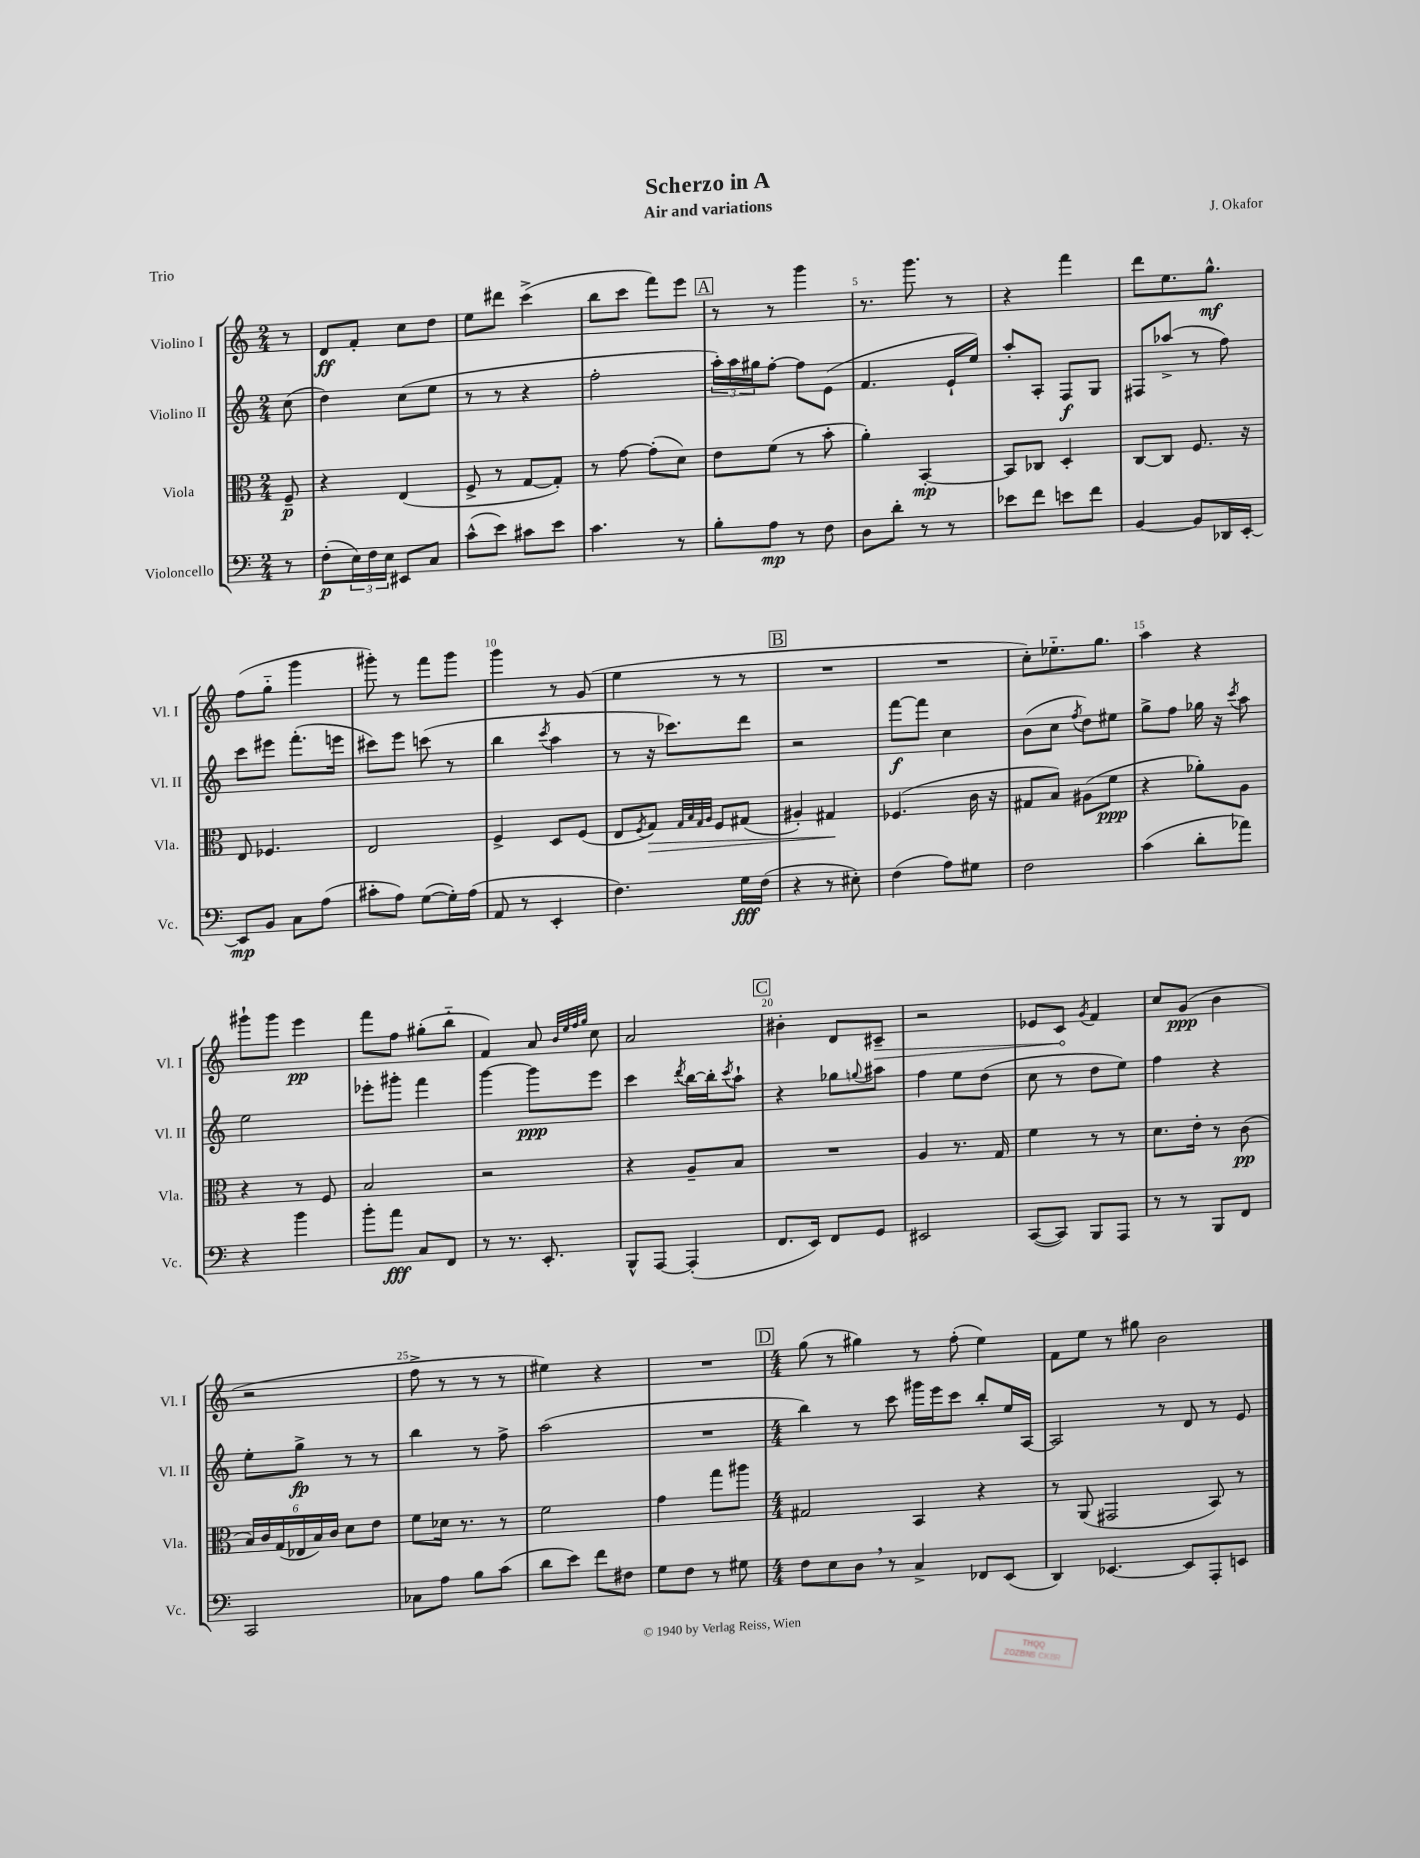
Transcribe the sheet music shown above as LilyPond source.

\header { title = "Scherzo in A" composer = "J. Okafor" subtitle = "Air and variations" piece = "Trio" }
<<
\new StaffGroup <<
\new Staff = "s0" \with { instrumentName = "Violino I" shortInstrumentName = "Vl. I" } {
    \clef treble \key c \major \numericTimeSignature \time 2/4 \partial 8
    r8 |
    d'8\ff f'8-. c''8 d''8 |
    e''8 dis'''8 c'''4->( |
    b''8 c'''8 f'''8) e'''8 |
    \mark \markup { \box "A" } r8 r8 g'''4 |
    r8. g'''8. r8 |
    r4 f'''4 |
    d'''8 e''8. g''8.-^\mf |
    f''8( g''8-_ g'''4 |
    gis'''8-.) r8 f'''8 gis'''8 |
    g'''4 r8 g'8( |
    e''4 r8 r8 |
    \mark \markup { \box "B" } R2 |
    R2 |
    c''8-.) ees''8.-_ g''8. |
    a''4 r4 |
    gis'''8-! gis'''8 e'''4\pp |
    f'''8 f''8 gis''8-.( b''8-_ |
    f'4) a'8 \grace { b'32 e''32 f''32 g''32 } c''8 |
    a'2 |
    \mark \markup { \box "C" } bis'4-. d'8 \once \override Hairpin.circled-tip = ##t cis'8--\> |
    r2 |
    ees'8 c'8\! \acciaccatura { g'8 } f'4 |
    c''8 g'8\ppp( b'4 |
    r2 |
    f''8-> r8 r8 r8 |
    eis''4) r4 |
    R2 |
    \mark \markup { \box "D" } \numericTimeSignature \time 4/4 g''8( r8 gis''4) r8 f''8-.( e''4) |
    f'8 e''8 r8 gis''8 b'2 \bar "|." |
}
\new Staff = "s1" \with { instrumentName = "Violino II" shortInstrumentName = "Vl. II" } {
    \clef treble \key c \major \numericTimeSignature \time 2/4 \partial 8
    c''8( |
    d''4) c''8( e''8 |
    r8 r8 r4 |
    f''2-. |
    \mark \markup { \box "A" } \tuplet 3/2 { a''16-.) a''16 gis''16 } f''8~-. f''8 e'8( |
    f'4. e'16-! e''16) |
    a''8-. a8-. f8\f g8 |
    fis8 aes''8->( r8 f''8) |
    c'''8 eis'''8 f'''8.-.( e'''16 |
    cis'''8) e'''8 c'''8( r8 |
    b''4 \acciaccatura { c'''8 } a''4 |
    r8 r16 ces'''8.) d'''8 |
    \mark \markup { \box "B" } r2 |
    f'''8~\f f'''8 c''4 |
    b'8( c''8 \acciaccatura { f''8 } d''8) eis''8 |
    g''8-> f''8 ges''16 r16 \acciaccatura { c'''8 } a''8 |
    e''2 |
    ees'''8-. gis'''8-. f'''4 |
    g'''4~ g'''8\ppp e'''8 |
    c'''4 \acciaccatura { d'''8 } b''16~ b''16-. \acciaccatura { c'''8 } a''8-! |
    \mark \markup { \box "C" } r4 ges''8 \appoggiatura { g''8 } ais''8 |
    f''4 e''8 d''8( |
    c''8 r8 d''8 e''8) |
    f''4 r4 |
    e''8-. g''8->\fp r8 r8 |
    b''4 r8 f''8-> |
    a''2( |
    R2 |
    \mark \markup { \box "D" } \numericTimeSignature \time 4/4 b''4) r8 c'''8 gis'''16 e'''16 c'''8 b''8-. e''16 a16~ |
    a2 r8 d'8 r8 e'8 \bar "|." |
}
\new Staff = "s2" \with { instrumentName = "Viola" shortInstrumentName = "Vla." } {
    \clef alto \key c \major \numericTimeSignature \time 2/4 \partial 8
    f8--\p |
    r4 e4( |
    f8-> r8 g8~ g8-.) |
    r8 g'8~ g'8-.( d'8) |
    \mark \markup { \box "A" } e'8 f'8( r8 b'8-. |
    a'4-.) b,4~-.\mp |
    b,8 ces8 d4-. |
    c8~ c8 f8. r16 |
    e8 fes4. |
    e2 |
    f4-> d8 f8( |
    e8 \acciaccatura { f8 } g8\>) \grace { g32 b32 g32 a32 } f8 gis8( |
    \mark \markup { \box "B" } ais4-.) gis4\! |
    fes4.( c'16 r16 |
    gis8 b8) ais8( f'8\ppp |
    r4 aes'8-.) a8 |
    r4 r8 f8 |
    b2 |
    r2 |
    r4 a8-- b8 |
    \mark \markup { \box "C" } R2 |
    a4 r8. g16 |
    f'4 r8 r8 |
    d'8. e'16-. r8 c'8\pp( |
    \tuplet 6/4 { b16) c'16 g16( ees16 b16) c'16 } d'8 e'8 |
    f'8 des'16 r8. r8 |
    f'2 |
    g'4 g''8 ais''8 |
    \mark \markup { \box "D" } \numericTimeSignature \time 4/4 gis2 b,4 r4 |
    r8 a,8( gis,2 b,8) r8 \bar "|." |
}
\new Staff = "s3" \with { instrumentName = "Violoncello" shortInstrumentName = "Vc." } {
    \clef bass \key c \major \numericTimeSignature \time 2/4 \partial 8
    r8 |
    f8-.\p( \tuplet 3/2 { e16) f16 e16 } eis,8 c8 |
    c'8-^( e'8) cis'8 e'8 |
    c'4. r8 |
    \mark \markup { \box "A" } b8-. a8\mp r8 f8 |
    d8 d'8-. r8 r8 |
    ees'8 f'8 e'8 f'8 |
    b,4~ b,8 des,16 e,16~-. |
    e,8\mp b,8 c8 a8( |
    cis'8-. a8) g8~( g16-.) a16( |
    a,8 r8 e,4-. |
    f4.) g16\fff f16( |
    \mark \markup { \box "B" } r4 r8 eis8-.) |
    f4( a8) gis8 |
    f2 |
    c'4( d'8-. aes'8) |
    r4 b'4 |
    b'8-. a'8\fff c8 f,8 |
    r8 r8. e,8.-. |
    b,,8-^ a,,8~ a,,4-.( |
    \mark \markup { \box "C" } f,8. e,16) f,8 g,8 |
    eis,2 |
    c,8~( c,8) b,,8 a,,8 |
    r8 r8 b,,8 f,8 |
    c,2 |
    ces8 a8 b8 c'8( |
    d'8 e'8) f'8 fis8 |
    g8 f8 r8 gis8 |
    \mark \markup { \box "D" } \numericTimeSignature \time 4/4 f8 e8 d8 \breathe r8 c4-> fes,8 e,8( |
    d,4) ees,4.~ ees,8 a,,8-. e,8 \bar "|." |
}
>>
>>
\layout { \context { \Score \override BarNumber.break-visibility = ##(#f #t #t) barNumberVisibility = #(every-nth-bar-number-visible 5) } }
